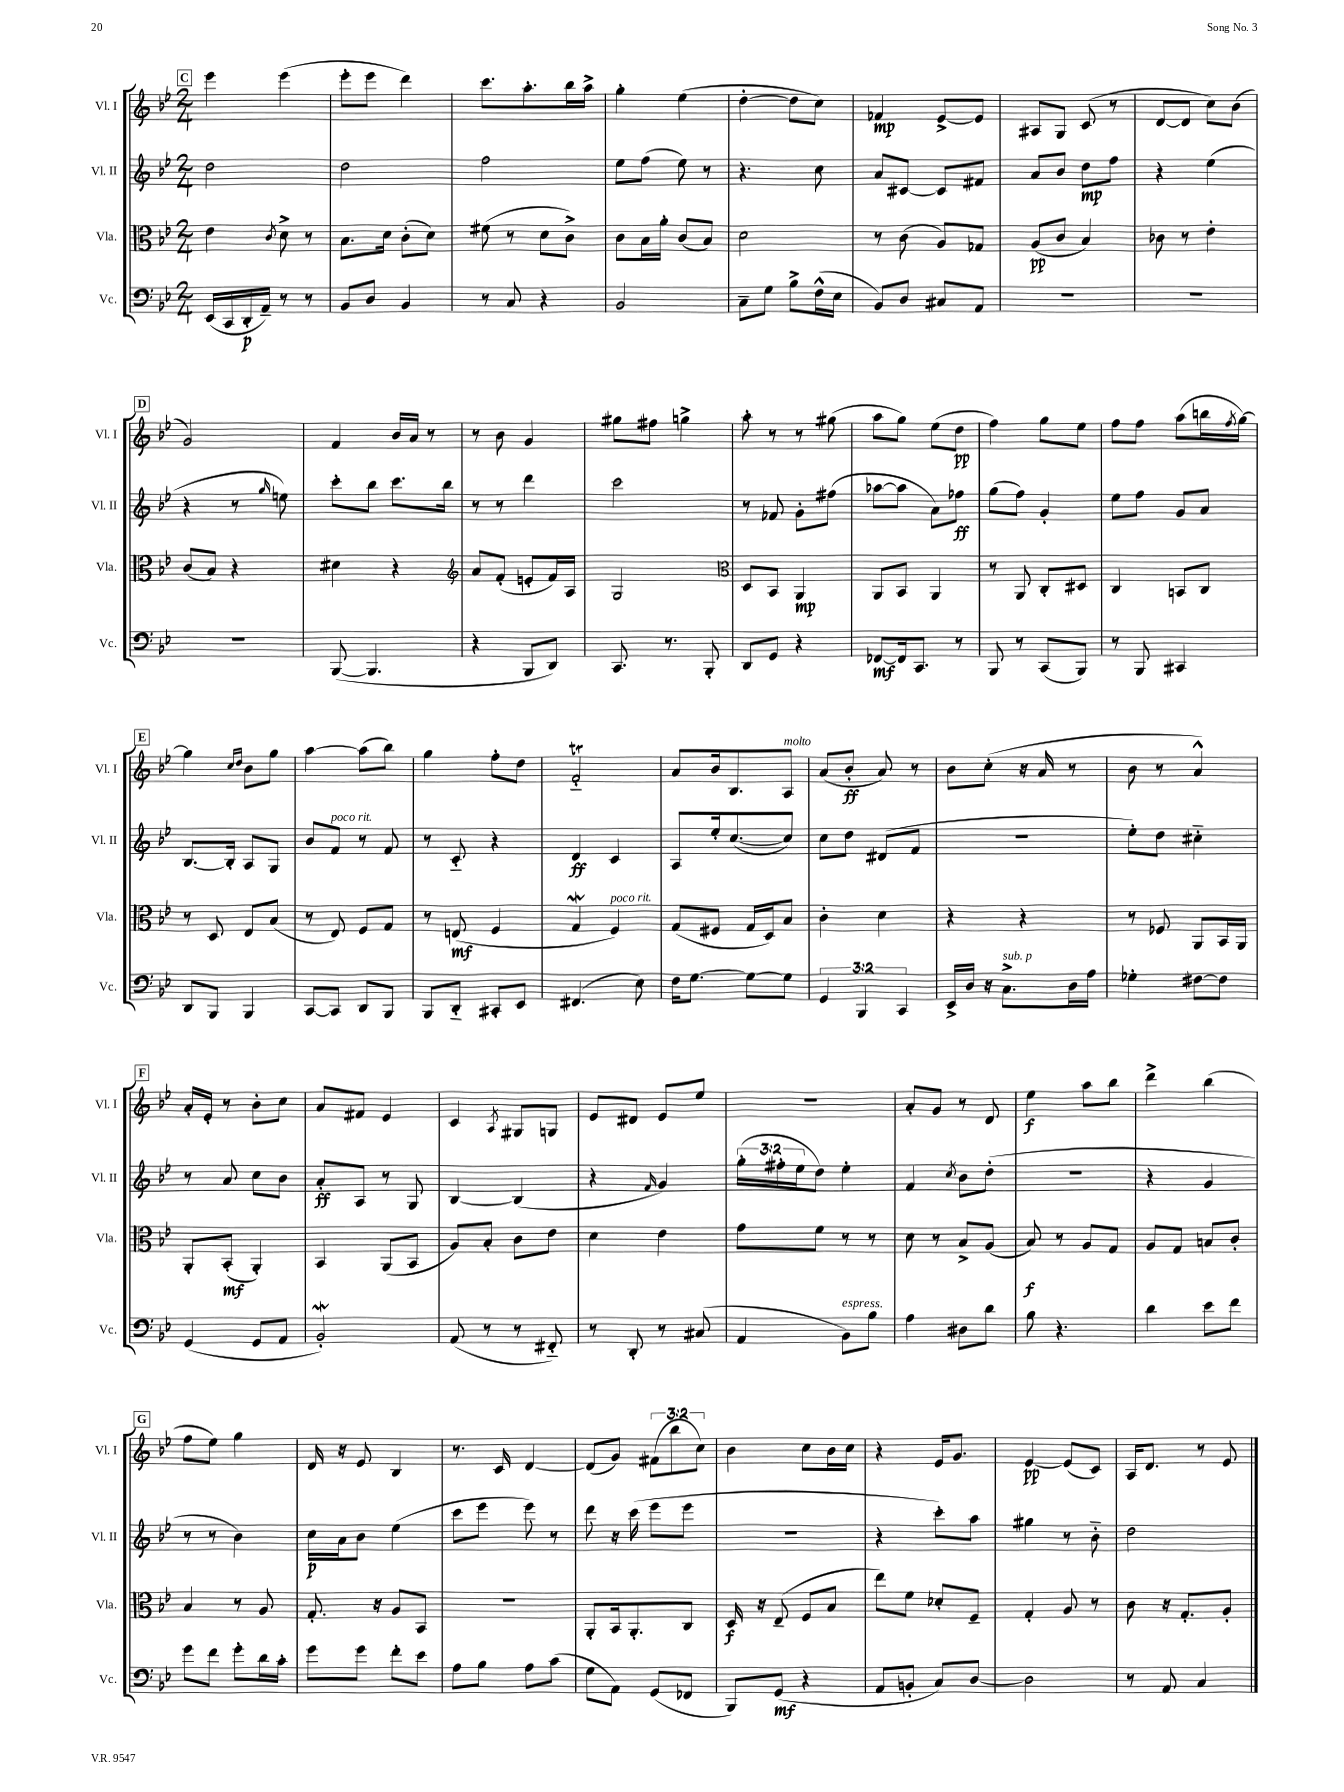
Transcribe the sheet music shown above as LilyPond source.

<<
\new StaffGroup <<
\new Staff = "s0" \with { instrumentName = "Vl. I" shortInstrumentName = "Vl. I" } {
    \clef treble \key bes \major \numericTimeSignature \time 2/4 \override Staff.TupletNumber.text = #tuplet-number::calc-fraction-text
    \mark \markup { \box "C" } ees'''4 ees'''4( |
    ees'''8-. ees'''8 d'''4) |
    c'''8. a''8.-. bes''16 a''16-> |
    g''4-. ees''4( |
    d''4~-. d''8 c''8) |
    fes'4\mp ees'8~-> ees'8 |
    ais8 g8 c'8( r8 |
    d'8~ d'8 c''8) bes'8( |
    \mark \markup { \box "D" } g'2) |
    f'4 bes'16 a'16 r8 |
    r8 bes'8 g'4 |
    gis''8 fis''8 g''4-> |
    a''8-. r8 r8 gis''8( |
    a''8 g''8) ees''8( d''8\pp |
    f''4) g''8 ees''8 |
    f''8 f''8 a''8( b''16 \acciaccatura { f''8 } g''16~) |
    \mark \markup { \box "E" } g''4 \grace { c''16 d''16 } bes'8 g''8 |
    a''4~ a''8( bes''8) |
    g''4 f''8-. d''8 |
    f'2-_\trill |
    a'8 bes'16 bes8. a8^\markup { \italic "molto" } |
    a'8( bes'8-.\ff a'8) r8 |
    bes'8 c''8-.( r16 a'16 r8 |
    bes'8 r8 a'4-^) |
    \mark \markup { \box "F" } a'16-. ees'16-. r8 bes'8-. c''8 |
    a'8 fis'8 ees'4 |
    c'4 \acciaccatura { a8 } gis8 g8 |
    ees'8 dis'8 ees'8 ees''8 |
    R2 |
    a'8-. g'8 r8 d'8 |
    ees''4\f a''8 bes''8 |
    d'''4-> bes''4( |
    \mark \markup { \box "G" } f''8 ees''8) g''4 |
    d'16 r16 ees'8 bes4 |
    r8. c'16 d'4~ |
    d'8( g'8) \tuplet 3/2 { fis'8( bes''8 c''8) } |
    bes'4 c''8 bes'16 c''16 |
    r4 ees'16 g'8. |
    ees'4~\pp ees'8( c'8) |
    a16 d'8. r8 ees'8 \bar "|." |
}
\new Staff = "s1" \with { instrumentName = "Vl. II" shortInstrumentName = "Vl. II" } {
    \clef treble \key bes \major \numericTimeSignature \time 2/4 \override Staff.TupletNumber.text = #tuplet-number::calc-fraction-text
    \mark \markup { \box "C" } d''2 |
    d''2 |
    f''2 |
    ees''8 f''8( ees''8) r8 |
    r4. c''8 |
    a'8 cis'8~ cis'8 fis'8 |
    a'8 bes'8 d''8\mp f''8 |
    r4 ees''4( |
    \mark \markup { \box "D" } r4 r8 \grace { g''16 } e''8) |
    c'''8-. bes''8 c'''8. bes''16 |
    r8 r8 d'''4 |
    c'''2 |
    r8 fes'8 g'8-. fis''8( |
    aes''8~ aes''8 a'8) fes''8\ff |
    g''8( f''8) g'4-. |
    ees''8 f''8 g'8 a'8 |
    \mark \markup { \box "E" } bes8.~ bes16-. a8 g8 |
    bes'8 f'8^\markup { \italic "poco rit." } r8 f'8 |
    r8 c'8-_ r4 |
    d'4\ff c'4 |
    a8 ees''16-. c''8.~( c''8) |
    c''8 d''8 dis'8( f'8 |
    R2 |
    ees''8-.) d''8 cis''4-_ |
    \mark \markup { \box "F" } r8 a'8 c''8 bes'8 |
    a'8-.\ff a8 r8 g8 |
    bes4~ bes4( |
    r4 \grace { f'16 } g'4) |
    \tuplet 3/2 { g''16-.( fis''16-. ees''16 } d''8) ees''4-. |
    f'4 \acciaccatura { c''8 } bes'8 d''8-.( |
    r2 |
    r4 g'4 |
    \mark \markup { \box "G" } r8 r8 bes'4) |
    c''16\p a'16 bes'8 ees''4( |
    c'''8 ees'''8 ees'''8) r8 |
    d'''8 r16 c'''16( ees'''8 ees'''8 |
    R2 |
    r4 c'''8-.) a''8 |
    gis''4 r8 bes'8-_ |
    d''2 \bar "|." |
}
\new Staff = "s2" \with { instrumentName = "Vla." shortInstrumentName = "Vla." } {
    \clef alto \key bes \major \numericTimeSignature \time 2/4
    \mark \markup { \box "C" } ees'4 \acciaccatura { c'8 } d'8-> r8 |
    bes8. d'16 c'8-.( d'8) |
    fis'8( r8 d'8 c'8->) |
    c'8 bes16 a'16-. c'8( bes8) |
    d'2 |
    r8 c'8( a8) ges8 |
    a8\pp( c'8 bes4) |
    ces'8 r8 ees'4-. |
    \mark \markup { \box "D" } c'8( bes8) r4 |
    dis'4 r4 |
    \clef treble a'8 f'8-.( e'8-. f'16) a16 |
    g2 |
    \clef alto d8 bes,8 a,4\mp |
    a,8 bes,8 a,4 |
    r8 a,8 c8-. dis8 |
    c4 b,8 c8 |
    \mark \markup { \box "E" } r8 d8 ees8 bes8( |
    r8 ees8) f8 g8 |
    r8 e8\mf( f4 |
    g4\mordent f4^\markup { \italic "poco rit." }) |
    g8( fis8 g16 d16) bes8 |
    c'4-. d'4 |
    r4 r4 |
    r8 fes8 a,8 bes,16 a,16 |
    \mark \markup { \box "F" } a,8-. bes,8-.\mf( a,4-.) |
    bes,4 a,8( bes,8 |
    a8) bes8-. c'8 ees'8 |
    d'4 ees'4 |
    g'8 f'8 r8 r8 |
    d'8 r8 bes8-> a8( |
    bes8\f) r8 a8 g8 |
    a8 g8 b8 c'8-. |
    \mark \markup { \box "G" } bes4 r8 a8 |
    g8.-. r16 a8 bes,8 |
    R2 |
    a,8-. bes,16 a,8.-. c8 |
    d16\f r16 ees8--( f8 bes8 |
    ees''8) f'8 des'8-. f8-- |
    g4-. a8 r8 |
    c'8 r16 g8.-. a8-. \bar "|." |
}
\new Staff = "s3" \with { instrumentName = "Vc." shortInstrumentName = "Vc." } {
    \clef bass \key bes \major \numericTimeSignature \time 2/4 \override Staff.TupletNumber.text = #tuplet-number::calc-fraction-text
    \mark \markup { \box "C" } ees,16( c,16 d,16-.\p a,16--) r8 r8 |
    bes,8 d8 bes,4 |
    r8 c8 r4 |
    bes,2 |
    c8-- g8 bes8-> f16-^( ees16 |
    bes,8) d8 cis8 a,8 |
    R2 |
    R2 |
    \mark \markup { \box "D" } R2 |
    bes,,8~( bes,,4. |
    r4 bes,,8 d,8) |
    c,8. r8. bes,,8-. |
    d,8 g,8 r4 |
    fes,8~\mf fes,16 c,8. r8 |
    bes,,8 r8 c,8( bes,,8) |
    r8 bes,,8 cis,4 |
    \mark \markup { \box "E" } d,8 bes,,8 bes,,4 |
    c,8~ c,8 d,8 bes,,8 |
    bes,,8 d,8-_ cis,8-. ees,8 |
    fis,4.( ees8) |
    f16 g8.~ g8~ g8 |
    \tuplet 3/2 { g,4 bes,,4 c,4 } |
    ees,16-> d16 r16 c8.->^\markup { \italic "sub. p" } d16 a16 |
    ges4-. fis8~ fis8 |
    \mark \markup { \box "F" } g,4( g,8 a,8 |
    bes,2-.\mordent) |
    a,8( r8 r8 fis,8-_) |
    r8 d,8-. r8 cis8( |
    a,4 bes,8^\markup { \italic "espress." }) bes8 |
    a4 dis8 d'8 |
    bes8 r4. |
    d'4 ees'8 f'8 |
    \mark \markup { \box "G" } g'8 f'8 g'8-. d'16 c'16-. |
    g'8 g'8 f'8-. ees'8 |
    a8 bes8 a8 c'8( |
    g8 a,8) g,8( fes,8 |
    bes,,8) g,8\mf( r4 |
    a,8 b,8-. c8) d8~ |
    d2 |
    r8 a,8 c4 \bar "|." |
}
>>
>>
